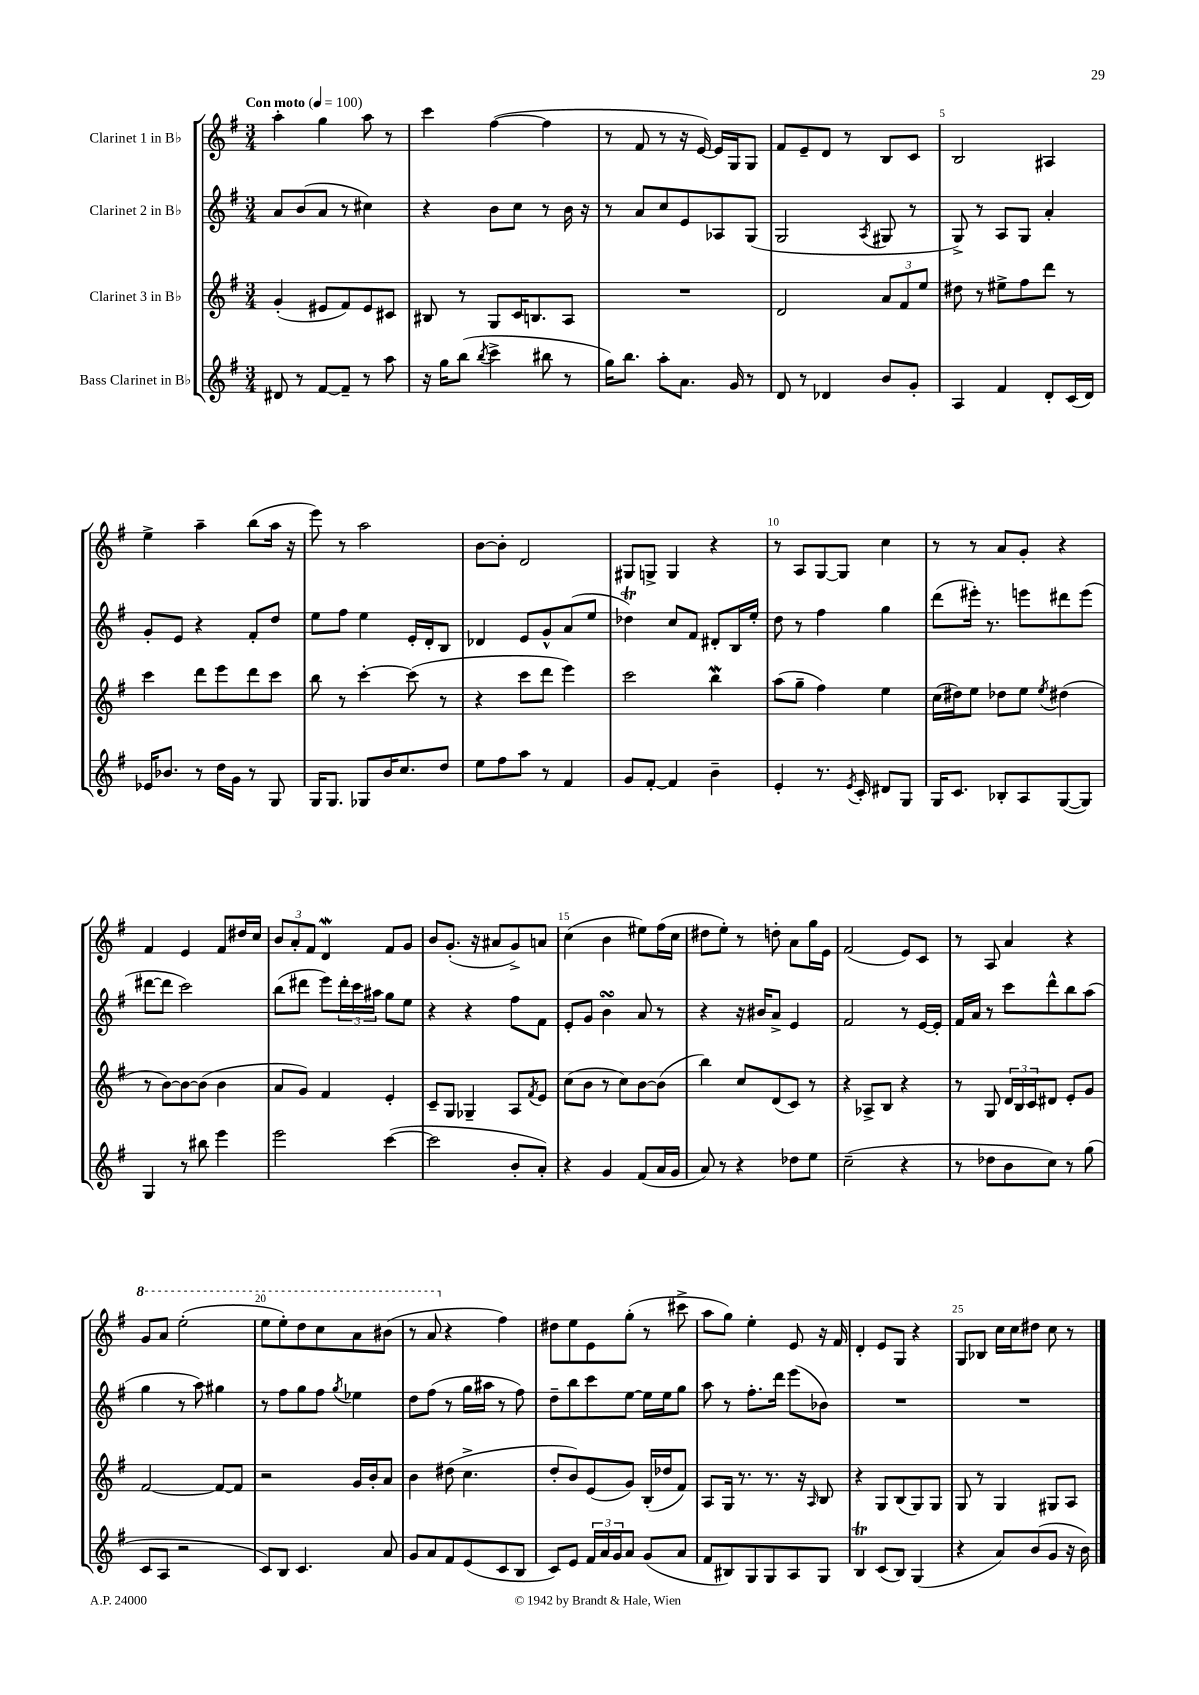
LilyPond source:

<<
\new StaffGroup <<
\new Staff = "s0" \with { instrumentName = "Clarinet 1 in Bb" } {
    \clef treble \key g \major \numericTimeSignature \time 3/4 \tempo "Con moto" 4 = 100
    a''4-. g''4 a''8 r8 |
    c'''4 fis''4~( fis''4 |
    r8 fis'8 r8 r16 e'16~) e'16 g16 g8 |
    fis'8 e'8-- d'8 r8 b8 c'8 |
    b2 ais4 |
    e''4-> a''4-- b''8( a''16 r16 |
    e'''8) r8 a''2 |
    b'8~ b'8-. d'2 |
    gis8 g8-> g4 r4 |
    r8 a8 g8~ g8 c''4 |
    r8 r8 a'8 g'8-. r4 |
    fis'4 e'4 fis'8 dis''16 c''16 |
    \tuplet 3/2 { b'8 a'8-. fis'8 } d'4\mordent fis'8 g'8 |
    b'8 g'8.-.( r16 ais'8 g'8->) a'8 |
    c''4( b'4 eis''8) fis''16( c''16 |
    dis''8 e''8-.) r8 d''8-. a'8 g''16 e'16 |
    fis'2( e'8) c'8 |
    r8 a8 a'4 r4 |
    \ottava #1 g''8 a''8 e'''2-.( |
    e'''8 e'''8-.) d'''8 c'''8 a''8 bis''8( |
    r8 a''8 \ottava #0 r4 fis''4) |
    dis''8 e''8 e'8 g''8-.( r8 cis'''8-> |
    a''8 g''8) e''4-. e'8 r16 fis'16 |
    d'4-. e'8 g8 r4 |
    g8 bes8 c''16 c''16 dis''8 c''8 r8 \bar "|." |
}
\new Staff = "s1" \with { instrumentName = "Clarinet 2 in Bb" } {
    \clef treble \key g \major \numericTimeSignature \time 3/4
    a'8 b'8( a'8 r8 cis''4) |
    r4 b'8 c''8 r8 b'16 r16 |
    r8 a'8 c''8 e'8 aes8 g8( |
    g2 \acciaccatura { a8 } gis8 r8 |
    g8->) r8 a8 g8 a'4-. |
    g'8-. e'8 r4 fis'8-. d''8 |
    e''8 fis''8 e''4 e'16-. d'16-. b8 |
    des'4 e'8 g'8-^ a'8( e''8 |
    des''4\trill) c''8 fis'8 dis'8-. b16 e''16-. |
    d''8 r8 fis''4 g''4 |
    d'''8( eis'''16-.) r8. e'''8 dis'''8 e'''8( |
    dis'''8~ dis'''8 c'''2) |
    b''8( dis'''8 e'''8) \tuplet 3/2 { dis'''16-. c'''16 ais''16 } g''8 e''8 |
    r4 r4 fis''8 fis'8 |
    e'8-. g'8 b'4\turn a'8 r8 |
    r4 r16 bis'16 a'8-> e'4 |
    fis'2 r8 e'16~ e'16-. |
    fis'16 a'16 r8 c'''8 d'''8-^ b''8 a''8( |
    g''4 r8 a''8) gis''4 |
    r8 fis''8 g''8 fis''8 \acciaccatura { g''8 } ees''4 |
    d''8 fis''8( r8 g''16 ais''16 r8 fis''8) |
    d''8-- b''8 c'''8 e''8~ e''16 e''16 g''8 |
    a''8 r8 fis''8.-. d'''16 e'''8( bes'8) |
    R2. |
    R2. \bar "|." |
}
\new Staff = "s2" \with { instrumentName = "Clarinet 3 in Bb" } {
    \clef treble \key g \major \numericTimeSignature \time 3/4
    g'4-.( eis'8 fis'8) eis'8 cis'8 |
    bis8 r8 g8 c'16 b8. a8 |
    R2. |
    d'2 \tuplet 3/2 { a'8 fis'8 e''8 } |
    dis''8 r8 eis''8-> fis''8 d'''8 r8 |
    c'''4 d'''8 e'''8 d'''8 c'''8 |
    b''8 r8 c'''4~-. c'''8( r8 |
    r4 c'''8 d'''8 e'''4) |
    c'''2 b''4\mordent |
    a''8( g''8-- fis''4) e''4 |
    c''16( dis''16) e''8 des''8 e''8 \acciaccatura { e''8 } dis''4( |
    r8 b'8~) b'8~ b'8( b'4 |
    a'8 g'8) fis'4 e'4-. |
    c'8-- g8 ges4-- a8 \acciaccatura { fis'8 } e'8 |
    c''8( b'8 r8 c''8) b'8~ b'8( |
    b''4) c''8 d'8( c'8) r8 |
    r4 aes8-> b8 r4 |
    r8 g8 \tuplet 3/2 { d'16 b16 c'16 } dis'8 e'8-. g'8 |
    fis'2~ fis'8~ fis'8 |
    r2 g'16 b'16-. a'8 |
    b'4 dis''8( c''4.-> |
    d''8-. b'8) e'8( g'8) b16-.( des''16 fis'8) |
    a8 g16 r8. r8. r16 \grace { a16 } b8 |
    r4 g8 b8( g8) g8 |
    g8 r8 g4 gis8 a8 \bar "|." |
}
\new Staff = "s3" \with { instrumentName = "Bass Clarinet in Bb" } {
    \clef treble \key g \major \numericTimeSignature \time 3/4
    dis'8 r8 fis'8~ fis'8-- r8 a''8 |
    r16 g''16 b''8( \acciaccatura { b''8 } c'''4-> bis''8 r8 |
    g''16) b''8. a''8-. a'8. g'16 r8 |
    d'8 r8 des'4 b'8 g'8-. |
    a4 fis'4 d'8-. c'16( d'16) |
    ees'16 bes'8. r8 d''16 g'16 r8 g8 |
    g16 g8. ges8 b'16 c''8. d''8 |
    e''8 fis''8 a''8 r8 fis'4 |
    g'8 fis'8~-. fis'4 b'4-- |
    e'4-. r8. \acciaccatura { e'8 } c'16-. dis'8 g8 |
    g16 c'8. bes8-. a8 g8~( g8) |
    g4 r8 bis''8 e'''4 |
    e'''2 c'''4~( |
    c'''2 b'8-. a'8-.) |
    r4 g'4 fis'8( a'16 g'16 |
    a'8) r8 r4 des''8 e''8 |
    c''2--( r4 |
    r8 des''8 b'8 c''8) r8 g''8( |
    c'8 a8 r2 |
    c'8) b8 c'4. a'8 |
    g'8 a'8 fis'8 e'8( c'8 b8 |
    c'8) e'8 \tuplet 3/2 { fis'16 a'16 g'16 } a'8 g'8( a'8 |
    fis'8 bis8) g8 g8 a8 g8 |
    b4\trill c'8( b8) g4( |
    r4 a'8) b'8( g'8 r16 b'16) \bar "|." |
}
>>
>>
\layout { \context { \Score \override BarNumber.break-visibility = ##(#f #t #t) barNumberVisibility = #(every-nth-bar-number-visible 5) } }
